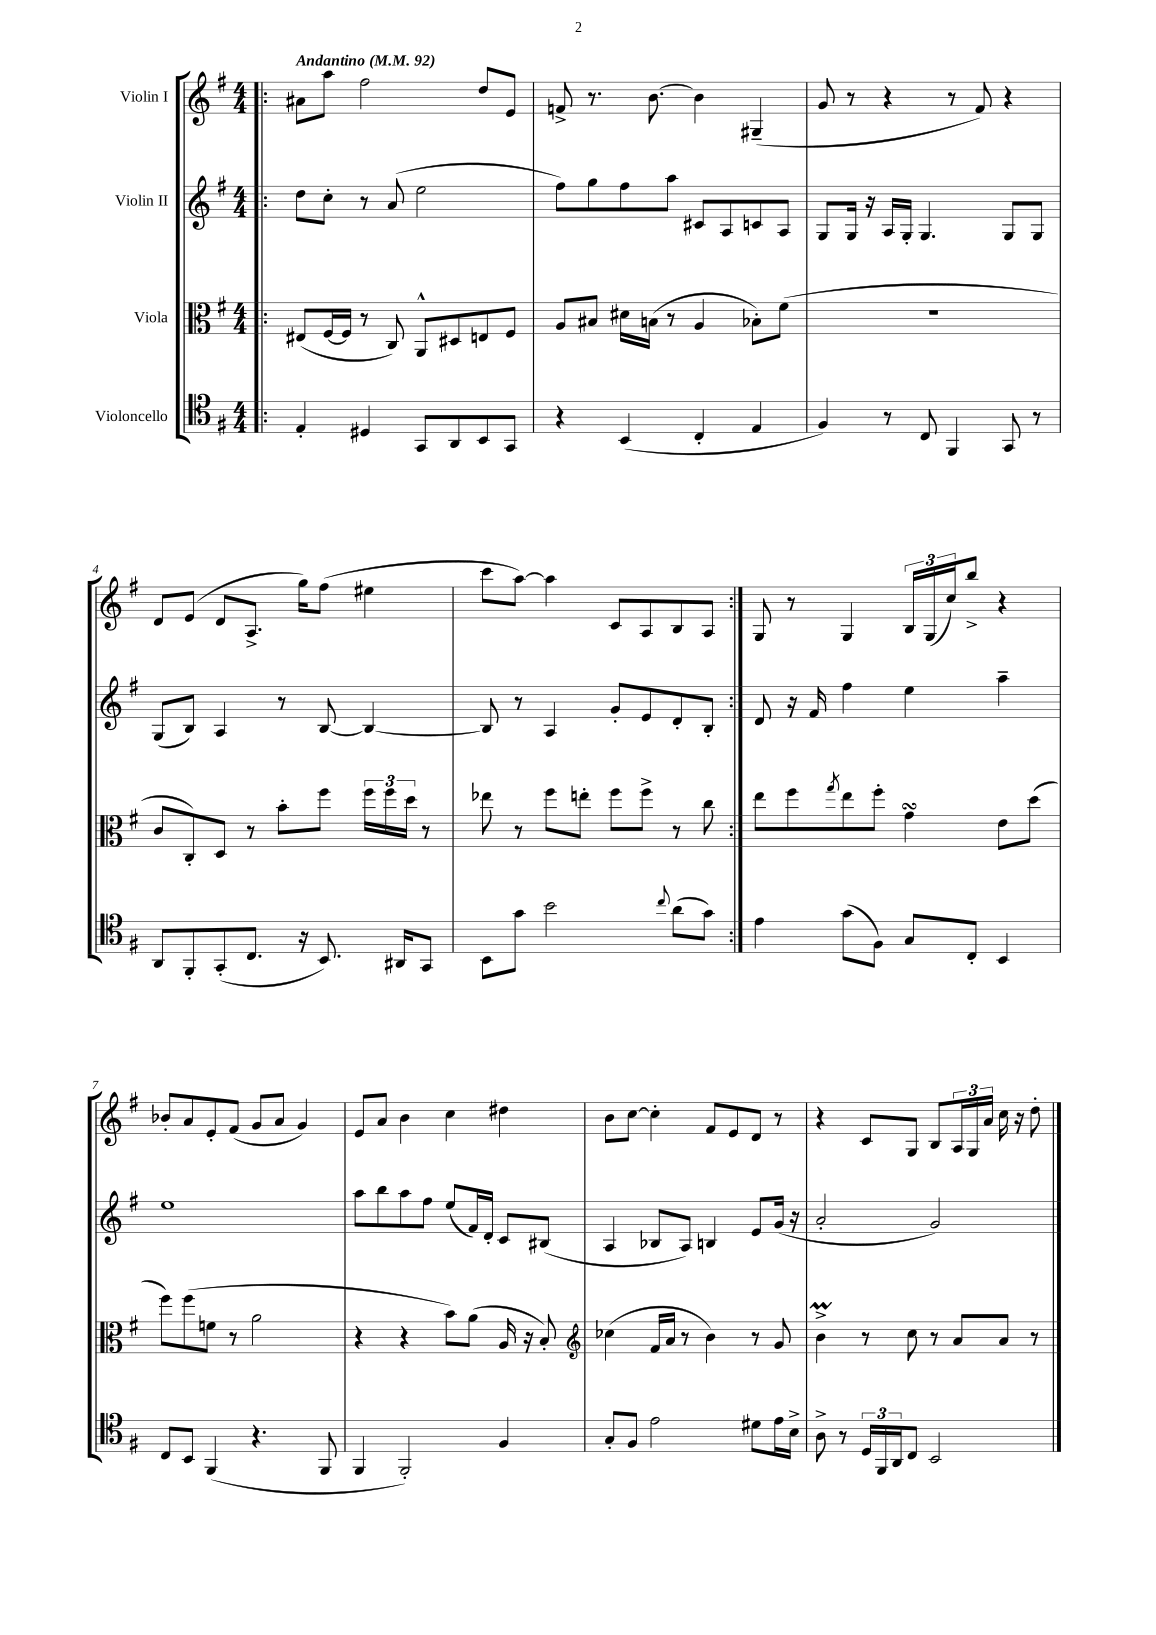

**kern	**kern	**kern	**kern
*staff4	*staff3	*staff2	*staff1
*clefC4	*clefC3	*clefG2	*clefG2
*k[f#]	*k[f#]	*k[f#]	*k[f#]
*M4/4	*M4/4	*M4/4	*M4/4
*MM92	*MM92	*MM92	*MM92
=!|:	=!|:	=!|:	=!|:
4E'	(8E#	8dd	8a#
.	[16F#	8cc'	8aa
.	16F#]	.	.
4D#	8r	8r	2ff#
.	8C)	(8a	.
8GG	8AA^^	2ee	.
8AA	8D#	.	.
8BB	8E	.	8dd
8GG	8F#	.	8e
=	=	=	=
4r	8A	8ff#)	8f^
.	8B#	8gg	8.r
(4BB	16d#	8ff#	.
.	(16B	.	[8.b
.	8r	8aa	.
4C'	4A	8c#	4b]
.	.	8A	.
4E	8B-')	8c	(4G#~
.	(8f#	8A	.
=	=	=	=
4F#)	1r	8G	8g
.	.	16G	8r
.	.	16r	.
8r	.	16A	4r
.	.	16G'	.
8C	.	4.G	.
4FF#	.	.	8r
.	.	.	8f#)
8GG	.	8G	4r
8r	.	8G	.
=	=	=	=
8AA	8c	(8G	8d
8FF#'	8C')	8B)	(8e
(8GG'	8D	4A	8d
8.C	8r	.	8.A^
.	8b'	8r	.
16r	.	.	16gg)
8.BB)	8ff#	[8B	(8ff#
.	24ff#	4B_	4ee#
.	24ff#	.	.
16AA#	.	.	.
.	24dd	.	.
8GG	8r	.	.
=	=	=	=
8BB	8ee-	8B]	8ccc
8g	8r	8r	[8aa)
2b	8ff#	4A	4aa]
.	8ee'	.	.
.	8ff#	8g'	8c
.	8ff#^	8e	8A
8qqcc	.	.	.
(8a	8r	8d'	8B
8g)	8cc	8B'	8A
=:|!	=:|!	=:|!	=:|!
4e	8ee	8d	8G
.	8ff#	16r	8r
.	.	16f#	.
.	8qgg	.	.
(8g	8ee	4ff#	4G
8F#)	8ff#'	.	.
8G	4g	4ee	24B
.	.	.	(24G
.	.	.	24cc)
8C'	.	.	8bb^
4BB	8e	4aa~	4r
.	(8dd	.	.
=	=	=	=
8C	8ff#)	1ee	8b-'
8BB	(8ff#	.	8a
(4FF#	8f	.	8e'
.	8r	.	(8f#
4.r	2a	.	8g
.	.	.	8a
.	.	.	4g)
8FF#	.	.	.
=	=	=	=
4FF#	4r	8aa	8e
.	.	8bb	8a
2FF#')	4r	8aa	4b
.	.	8ff#	.
.	8b)	(8ee	4cc
.	(8a	16f#)	.
.	.	16d'	.
4F#	16A	8c	4dd#
.	16r	.	.
.	8B')	(8B#	.
=	=	=	=
*	*clefG2	*	*
8G'	(4cc-	4A	8b
8F#	.	.	[8cc
2e	16f#	8B-	4cc']
.	16a	.	.
.	8r	8A)	.
.	4b)	4B	8f#
.	.	.	8e
8d#	8r	8e	8d
16e	8g	(16g	8r
16B^	.	16r	.
=	=	=	=
8A^	4b^	2a'	4r
8r	.	.	.
24D	8r	.	8c
24FF#	.	.	.
24AA	.	.	.
8C	8cc	.	8G
2BB	8r	2g)	8B
.	8a	.	24A
.	.	.	24G
.	.	.	24a
.	8a	.	16cc
.	.	.	16r
.	8r	.	8dd'
==	==	==	==
*-	*-	*-	*-
